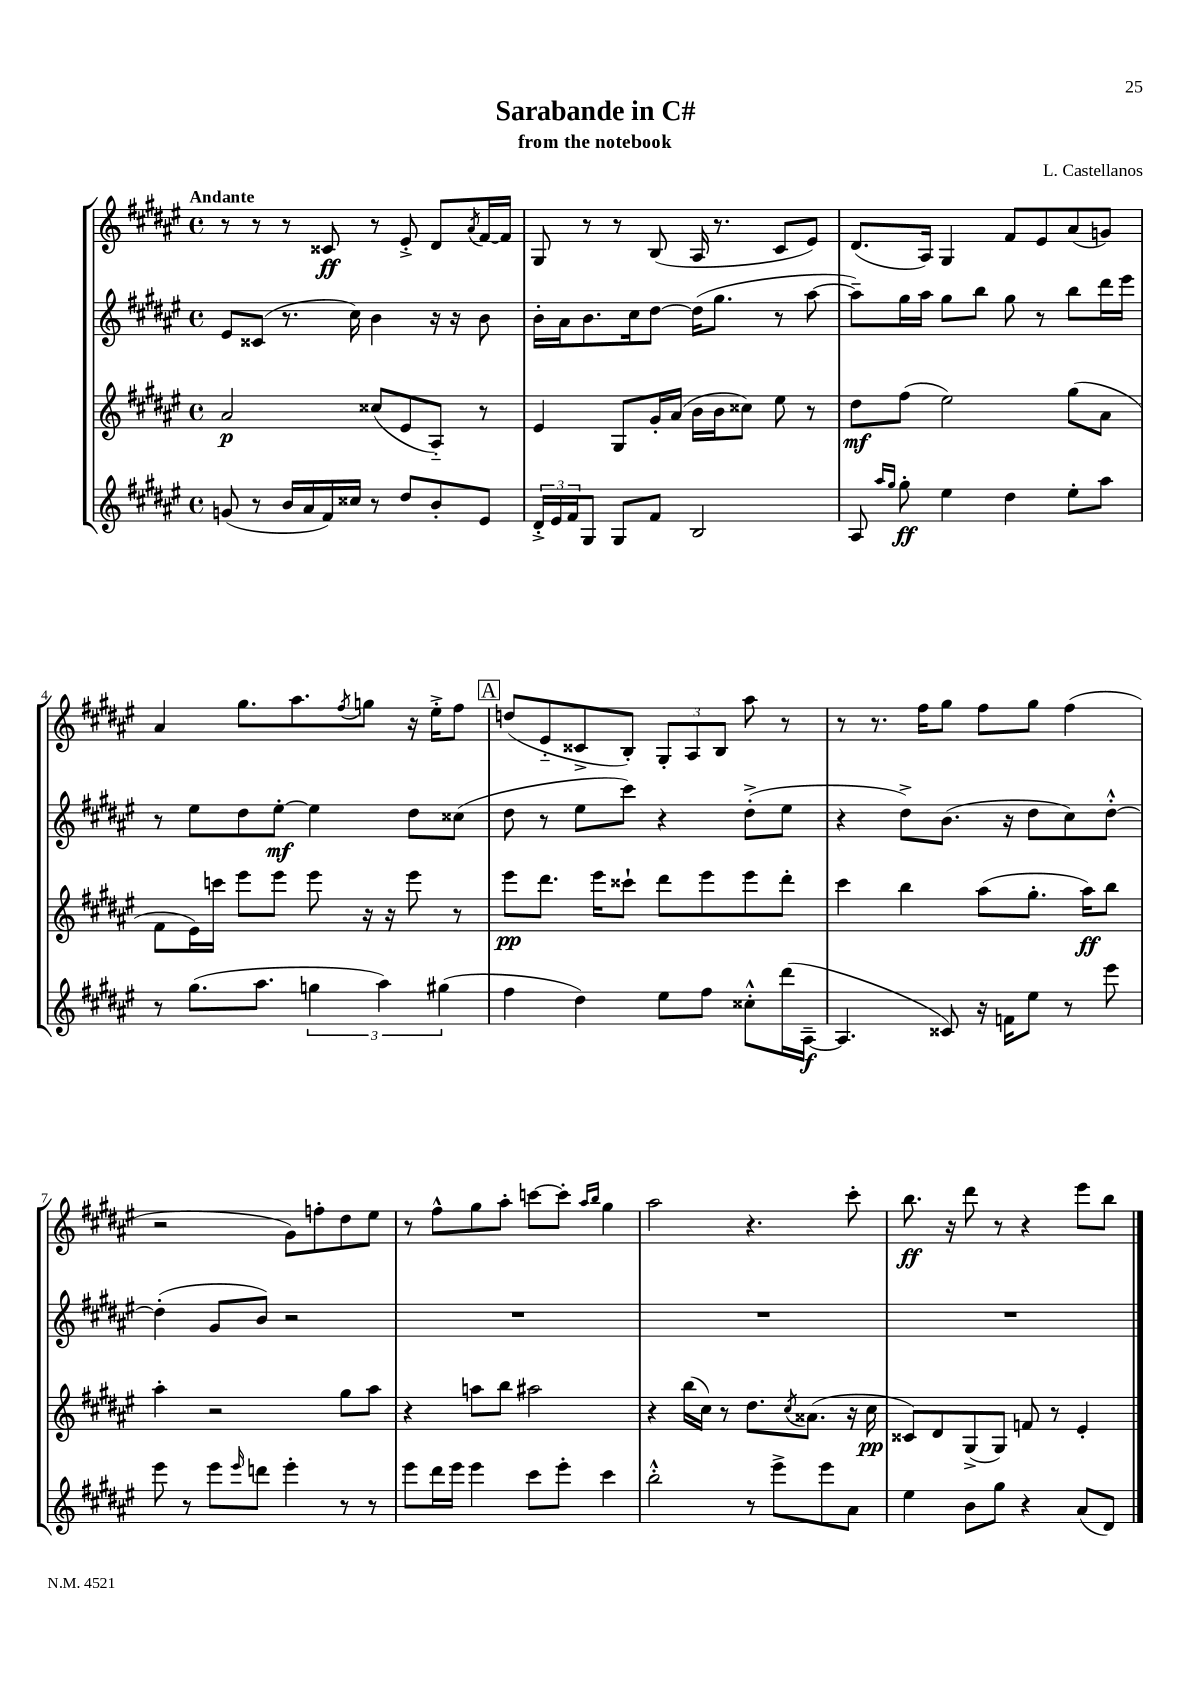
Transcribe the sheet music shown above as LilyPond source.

\header { title = "Sarabande in C#" composer = "L. Castellanos" subtitle = "from the notebook" }
<<
\new StaffGroup <<
\new Staff = "s0" {
    \clef treble \key fis \major \defaultTimeSignature \time 4/4 \tempo "Andante"
    r8 r8 r8 cisis'8\ff r8 eis'8-.-> dis'8 \acciaccatura { ais'8 } fis'16~ fis'16 |
    gis8 r8 r8 b8( ais16 r8. cis'8 eis'8) |
    dis'8.( ais16) gis4 fis'8 eis'8 ais'8( g'8) |
    ais'4 gis''8. ais''8. \acciaccatura { fis''8 } g''8 r16 eis''16-.-> fis''8 |
    \mark \markup { \box "A" } d''8( eis'8-_ cisis'8-> b8-.) \tuplet 3/2 { gis8-. ais8 b8 } ais''8 r8 |
    r8 r8. fis''16 gis''8 fis''8 gis''8 fis''4( |
    r2 gis'8) f''8-. dis''8 eis''8 |
    r8 fis''8-^ gis''8 ais''8-. c'''8~ c'''8-. \grace { ais''16 b''16 } gis''4 |
    ais''2 r4. cis'''8-. |
    b''8.\ff r16 dis'''8 r8 r4 eis'''8 b''8 \bar "|." |
}
\new Staff = "s1" {
    \clef treble \key fis \major \defaultTimeSignature \time 4/4
    eis'8 cisis'8( r8. cis''16) b'4 r16 r16 b'8 |
    b'16-. ais'16 b'8. cis''16 dis''8~ dis''16( gis''8. r8 ais''8~ |
    ais''8--) gis''16 ais''16 gis''8 b''8 gis''8 r8 b''8 dis'''16 eis'''16 |
    r8 eis''8 dis''8 eis''8~-.\mf eis''4 dis''8 cisis''8( |
    \mark \markup { \box "A" } dis''8 r8 eis''8 cis'''8) r4 dis''8-.->( eis''8 |
    r4 dis''8->) b'8.( r16 dis''8 cis''8) dis''8~-.-^ |
    dis''4-.( gis'8 b'8) r2 |
    R1 |
    R1 |
    R1 \bar "|." |
}
\new Staff = "s2" {
    \clef treble \key fis \major \defaultTimeSignature \time 4/4
    ais'2\p cisis''8( eis'8 ais8-_) r8 |
    eis'4 gis8 gis'16-. ais'16( b'16 b'16 cisis''8) eis''8 r8 |
    dis''8\mf fis''8( eis''2) gis''8( ais'8 |
    fis'8 eis'16) c'''16 eis'''8 eis'''8 eis'''8 r16 r16 eis'''8 r8 |
    \mark \markup { \box "A" } eis'''8\pp dis'''8. eis'''16 cisis'''8-! dis'''8 eis'''8 eis'''8 dis'''8-. |
    cis'''4 b''4 ais''8( gis''8.-. ais''16\ff) b''8 |
    ais''4-. r2 gis''8 ais''8 |
    r4 a''8 b''8 ais''2 |
    r4 b''16( cis''16) r8 dis''8. \acciaccatura { cis''8 } aisis'8.( r16 cis''16\pp |
    cisis'8) dis'8 gis8->( gis8) f'8 r8 eis'4-. \bar "|." |
}
\new Staff = "s3" {
    \clef treble \key fis \major \defaultTimeSignature \time 4/4
    g'8( r8 b'16 ais'16 fis'16) cisis''16 r8 dis''8 b'8-. eis'8 |
    \tuplet 3/2 { dis'16-.-> eis'16 fis'16 } gis8 gis8 fis'8 b2 |
    ais8 \grace { ais''16 gis''16 } gis''8-.\ff eis''4 dis''4 eis''8-. ais''8 |
    r8 gis''8.( ais''8. \tuplet 3/2 { g''4 ais''4) gis''4( } |
    \mark \markup { \box "A" } fis''4 dis''4) eis''8 fis''8 cisis''8-.-^ dis'''16( ais16~--\f |
    ais4. cisis'8) r16 f'16 eis''8 r8 eis'''8 |
    eis'''8 r8 eis'''8 \grace { eis'''16 } d'''8 eis'''4-. r8 r8 |
    eis'''8 dis'''16 eis'''16 eis'''4 cis'''8 eis'''8-. cis'''4 |
    b''2-.-^ r8 eis'''8-> eis'''8 ais'8 |
    eis''4 b'8 gis''8 r4 ais'8( dis'8) \bar "|." |
}
>>
>>
